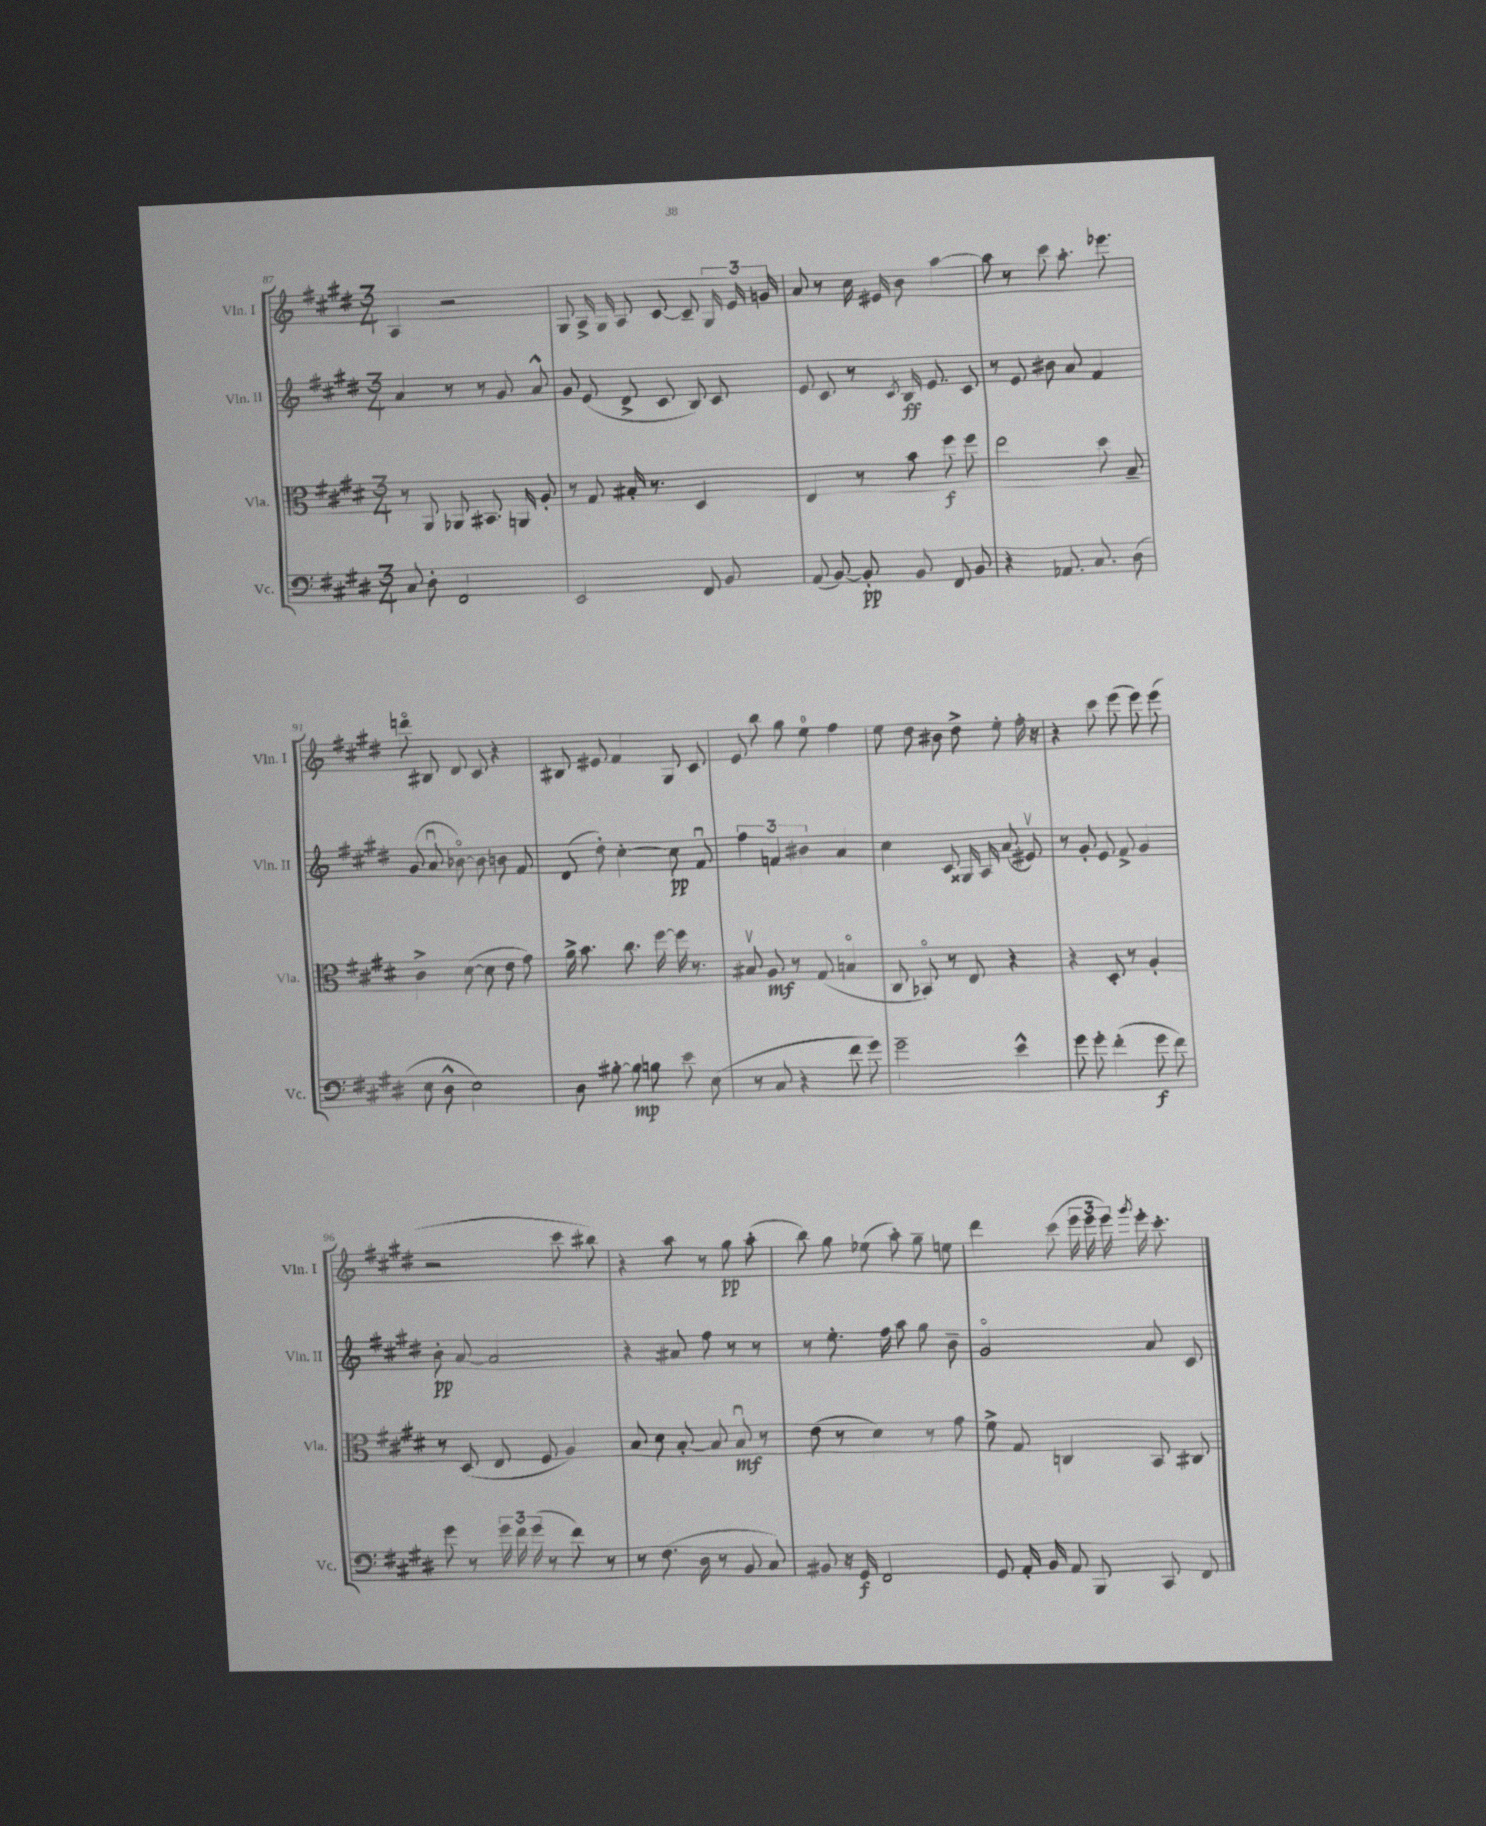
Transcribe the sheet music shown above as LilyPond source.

<<
\new StaffGroup <<
\new Staff = "s0" \with { instrumentName = "Vln. I" shortInstrumentName = "Vln. I" } {
    \clef treble \key e \major \numericTimeSignature \time 3/4
    \autoBeamOff a4 r2 |
    gis8 a16-> gis16 a8 cis'8~ cis'8-- \tuplet 3/2 { gis16 e'16 g'16 } |
    a'8 r8 cis''16 eis'16 b'8 a''4~ |
    a''8 r8 cis'''8 a''8.-. ees'''8. |
    d'''8\flageolet bis8 dis'8 cis'8 r4 |
    bis8 eis'8 fis'4 gis8 cis'8 |
    e'8 b''8 gis''8 e''8-0 fis''4 |
    e''8 dis''8 bis'8 dis''8-> e''8-. fis''16-. r16 |
    r4 cis'''8 e'''8( e'''8) e'''8( |
    r2 cis'''8 bis''8) |
    r4 a''8 r8 gis''8\pp a''8-.( |
    b''8) gis''8 ees''8( a''8-.) gis''8-- e''8 |
    dis'''4 cis'''8( \tuplet 3/2 { e'''16 e'''16 e'''16) } \acciaccatura { gis'''8 } e'''16-. cis'''8.-. \bar "|." |
}
\new Staff = "s1" \with { instrumentName = "Vln. II" shortInstrumentName = "Vln. II" } {
    \clef treble \key e \major \numericTimeSignature \time 3/4
    \autoBeamOff a'4 r8 r8 gis'8 a'8-^ |
    gis'8 e'8( dis'8-> cis'8 b8) cis'8 |
    e'8 cis'8 r8 \acciaccatura { cis'8 } b16\ff e'8. cis'8 |
    r8 e'8 bis'8 a'8 fis'4 |
    gis'8( a'8\downbow bes'8~\flageolet) bes'8 b'8 fis'8 |
    dis'8( dis''8-.) cis''4~-. cis''8\pp fis'8\downbow |
    \tuplet 3/2 { fis''4 f'4 bis'4 } a'4 |
    cis''4 cis'8 gisis16 a16 a'8( eis'8\upbow) |
    r8 gis'8-. e'8 fis'8-> gis'4 |
    b'8-.\pp a'8~ a'2 |
    r4 ais'8 fis''8 r8 r8 |
    r8 e''8.-. fis''16 a''8 gis''8 b'8-- |
    gis'2\flageolet a'8 cis'8 \bar "|." |
}
\new Staff = "s2" \with { instrumentName = "Vla." shortInstrumentName = "Vla." } {
    \clef alto \key e \major \numericTimeSignature \time 3/4
    \autoBeamOff r8 a,8 aes,8 bis,8. a,16 a8-. |
    r8 gis8 bis16-. r8. dis4 |
    e4 r8 b'8 fis''8\f fis''8 |
    e''2 dis''8 b8-- |
    cis'4-> dis'8~( dis'8 e'8 gis'8) |
    a'16-> b'8. cis''8. fis''16~ fis''16 r8. |
    bis8\upbow a8\mf r8 gis8( b4\flageolet |
    cis8 bes,8\flageolet) r8 e8 r4 |
    r4 dis8-. r8 a4-. |
    r8 dis8( e8 fis8 a4) |
    b8 dis'8 b8~-. b8 b8\downbow\mf r8 |
    e'8( r8 dis'4) r8 gis'8 |
    fis'8-> gis8 c4 b,8 cis8 \bar "|." |
}
\new Staff = "s3" \with { instrumentName = "Vc." shortInstrumentName = "Vc." } {
    \clef bass \key e \major \numericTimeSignature \time 3/4
    \autoBeamOff cis8 dis8-. fis,2 |
    e,2 fis,8 b,8 |
    a,8( b,8~) b,8-.\pp b,8 fis,8 b,8 |
    r4 aes,8. cis8. dis8( |
    e8 dis8-^ e2) |
    dis8 bis8~-. bis8\mp b8 e'8 e8( |
    r8 cis8 r4 fis'8 gis'8) |
    gis'2-- e'4-^ |
    gis'8 gis'8-. fis'4-.( gis'8\f fis'8) |
    gis'8 r8 \tuplet 3/2 { gis'16 fis'16 gis'16( } r8 fis'8) r8 |
    r8 fis8.( dis16 r8 b,8 cis8) |
    bis,8 r16 gis,16\f fis,2 |
    gis,8 a,16-. b,16 a,8 b,,8 cis,8 fis,8 \bar "|." |
}
>>
>>
\layout { \context { \Score currentBarNumber = #87 } }
